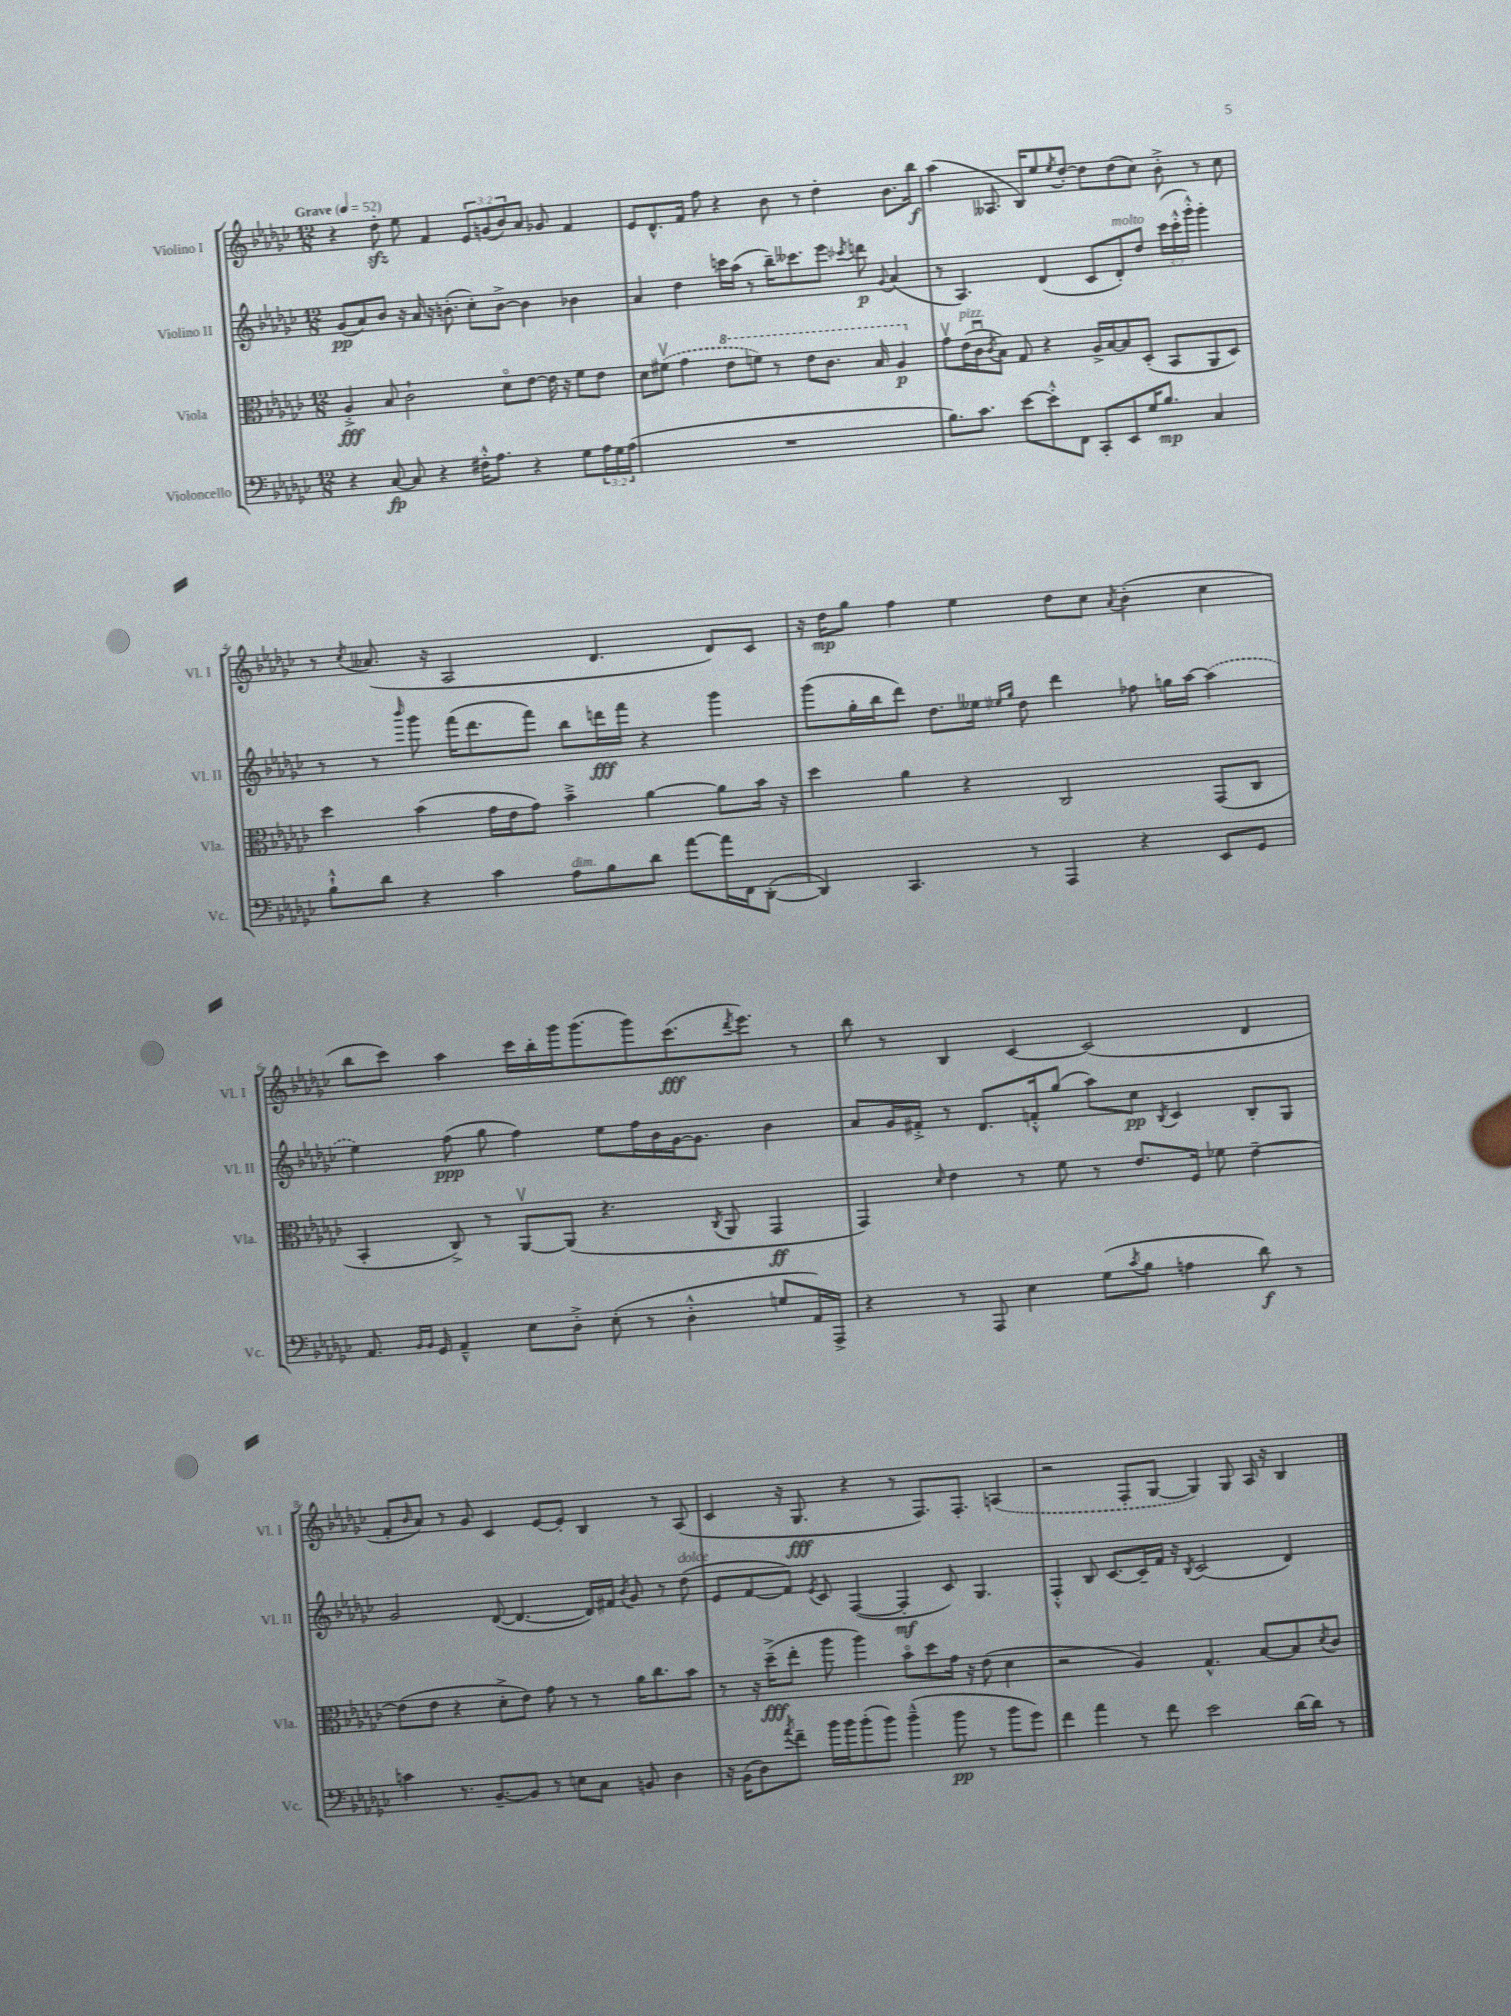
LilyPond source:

<<
\new StaffGroup <<
\new Staff = "s0" \with { instrumentName = "Violino I" shortInstrumentName = "Vl. I" } {
    \clef treble \key ges \major \numericTimeSignature \time 12/8 \override Staff.TupletNumber.text = #tuplet-number::calc-fraction-text \tempo "Grave" 4 = 52
    r4 des''8-.\sfz ees''8 f'4 \tuplet 3/2 { ees'8 g'8( bes'8) } aes'8 ges'8 f'4 |
    ees'8 des'8.-^ f'16 f''8 r4 bes'8 r8 des''4-. bes'8. bes''16\f |
    aes''4( aeses8. bes16) ees''8 \acciaccatura { ees''8 } des''8~-. des''8 des''8( ces''8) bes'8-.-> r8 ces''8 |
    r8 \acciaccatura { ces''8 } aeses'8.( r16 aes2 des'4. des'8) ces'8 |
    r16 des''16\mp ges''8 f''4 ees''4 des''8 ces''8 \acciaccatura { aes'8 } bes'4-.( ces''4 |
    bes''8 ces'''8) aes''4 ces'''16 bes''16-. ges'''16 ges'''8.( ges'''8) ces'''8.\fff( \acciaccatura { des'''8 } ees'''8.) r8 |
    bes''8 r8 bes4 ces'4~ ces'2( des'4 |
    f'8-. \grace { bes'16 } aes'8) r8 ges'8 ces'4 ees'8~ ees'8-. bes4 r8 aes8( |
    ces'4 r16 ges8.\fff r4 r8 f8.) f8.-. \once \slurDashed a4( |
    r2 f8-. ges8~ ges4) ges8 aes16 r16 bes4 \bar "|." |
}
\new Staff = "s1" \with { instrumentName = "Violino II" shortInstrumentName = "Vl. II" } {
    \clef treble \key ges \major \numericTimeSignature \time 12/8 \override Staff.TupletNumber.text = #tuplet-number::calc-fraction-text
    ges'8\pp( aes'8) bes'8 r16 aes'16 r16 b'8.-.( ces''8-.) b'8~-> b'4 bes'4 |
    aes'4 des''4 c'''16 aes''16( r8 bes''16--) ceses'''8. ees'''8 \acciaccatura { ces'''8 } d'''8\p \appoggiatura { ges'8 } aes'4( |
    r8 aes4.) des'4( ces'8 des'8-.^\markup { \italic "molto" }) des''8 \tuplet 3/2 { ces'''16( ces'''16-.-^ ges'''16-.-^) } ges'''4-. |
    r8 r8 \grace { bes'''16 } ges'''8 f'''16( des'''8. f'''8) bes''8 d'''16\fff f'''16 r4 ges'''4 |
    ges'''8( ges''16-. bes''16 des'''8) des''8. eeses''16 \grace { ees''16 ges''16 } des''8 des'''4 fes''8 g''16 aes''16~ \once \slurDashed aes''4( |
    ees''4) f''8\ppp( ges''8 f''4) ees''8 f''16 bes'16 ges'16~ ges'8. bes'4 |
    aes'8 ges'16 fis'16-.-> r8 des'8. f'16-.-^ ges''8( aes''8) ces''8\pp \acciaccatura { bes8 } ces'4 bes8-. ges8 |
    ges'2 des'8~( des'4.~ des'16) fis'16 \acciaccatura { bes'8 } ges'8 r8 des''8^\markup { \italic "dolce" }( |
    ees'8 f'8~ f'8) \acciaccatura { ees'8 } ces'8 f4~( f4-.\mf ces'8) ges4. |
    f4-.-^ bes8 ces'8.~ ces'16-- f'16 r16 \acciaccatura { bes8 } ces'2( des'4) \bar "|." |
}
\new Staff = "s2" \with { instrumentName = "Viola" shortInstrumentName = "Vla." } {
    \clef alto \key ges \major \numericTimeSignature \time 12/8
    aes4-.->\fff bes8 ces'2-! des'8\flageolet ees'8~ ees'16 r16 f'8 ees'8 |
    des'8 \once \slurDashed fis'8\upbow( ges'4 \ottava #1 ees''8 f''!8) r8 ees''8 ces''8. bes'16 aes'4\p \ottava #0 |
    ges'8\upbow ees'16^\markup { \italic "pizz." }( ces'16\downbow \acciaccatura { ces'8 } bes8) ges8 r4 aes16-> bes16~ bes8 des8-.( bes,8 aes,8 des8) |
    des''4 bes'4( ges'16 ees'16 ges'8) bes'4---> aes'4~ aes'8 bes'16 r16 |
    des''4 aes'4 r4 ces2 ges,8( ces8 |
    bes,4-. ces8->) r8 aes,8~\upbow aes,8( r4. \acciaccatura { ces8 } aes,8 ges,4\ff |
    ges,4) \grace { des'16 } ees'4 r8 f'8 r8 ees'8. f16 fes'8 ees'4~-- |
    ees'8( ees'8 r4 des'8-.-> ees'8) ges'8 r8 r8 aes'16 ces''8. bes'8 |
    r8 r16 des''16--->\fff( ees''8-. aes''8 aes''4) bes'8\flageolet des''8 ges'16 r16 ees'8( des'4 |
    r2 aes4) ges4.-^ bes8~ bes8 \acciaccatura { des'8 } ces'8 \bar "|." |
}
\new Staff = "s3" \with { instrumentName = "Violoncello" shortInstrumentName = "Vc." } {
    \clef bass \key ges \major \numericTimeSignature \time 12/8 \override Staff.TupletNumber.text = #tuplet-number::calc-fraction-text
    r4 ces8~\fp ces8 r4 fis16-.-^ aes8. r4 ges8 \tuplet 3/2 { aes16 ges16 aes16( } |
    R1. |
    bes8.) ces'8. ees'8~ ees'8-.-^ f,8 ces,8-. ees,8 ges16 bes8.\mp ces4 |
    bes8-!-^ des'8 r4 ces'4 aes8^\markup { \italic "dim." } bes8 des'8 aes'8~ aes'16 f,16 des,8~-.( |
    des,4) ces,4. r8 aes,,4 r4 ees,8 ges,8 |
    aes,8. \grace { bes,16 bes,16 } ges,16 aes,4---^ ees8 des8-.-> ees8-.( r8 des4-.-^ g8 aes,16) aes,,16-> |
    r4 r8 aes,,8 ees4 ges8( \acciaccatura { ces'8 } bes8 a4 des'8\f) r8 |
    c'4 r8. bes,8.~-- bes,8 r8 e8 ces8 b,8 des4 |
    r16 bes,16( des8) \acciaccatura { aes'8 } f'8-- bes'16 bes'16 bes'8-.( bes'8) bes'4---^( bes'8\pp r8 bes'8 ges'8) |
    f'4 aes'4 r8 f'8 ees'2 des'16~ des'16 r8 \bar "|." |
}
>>
>>
